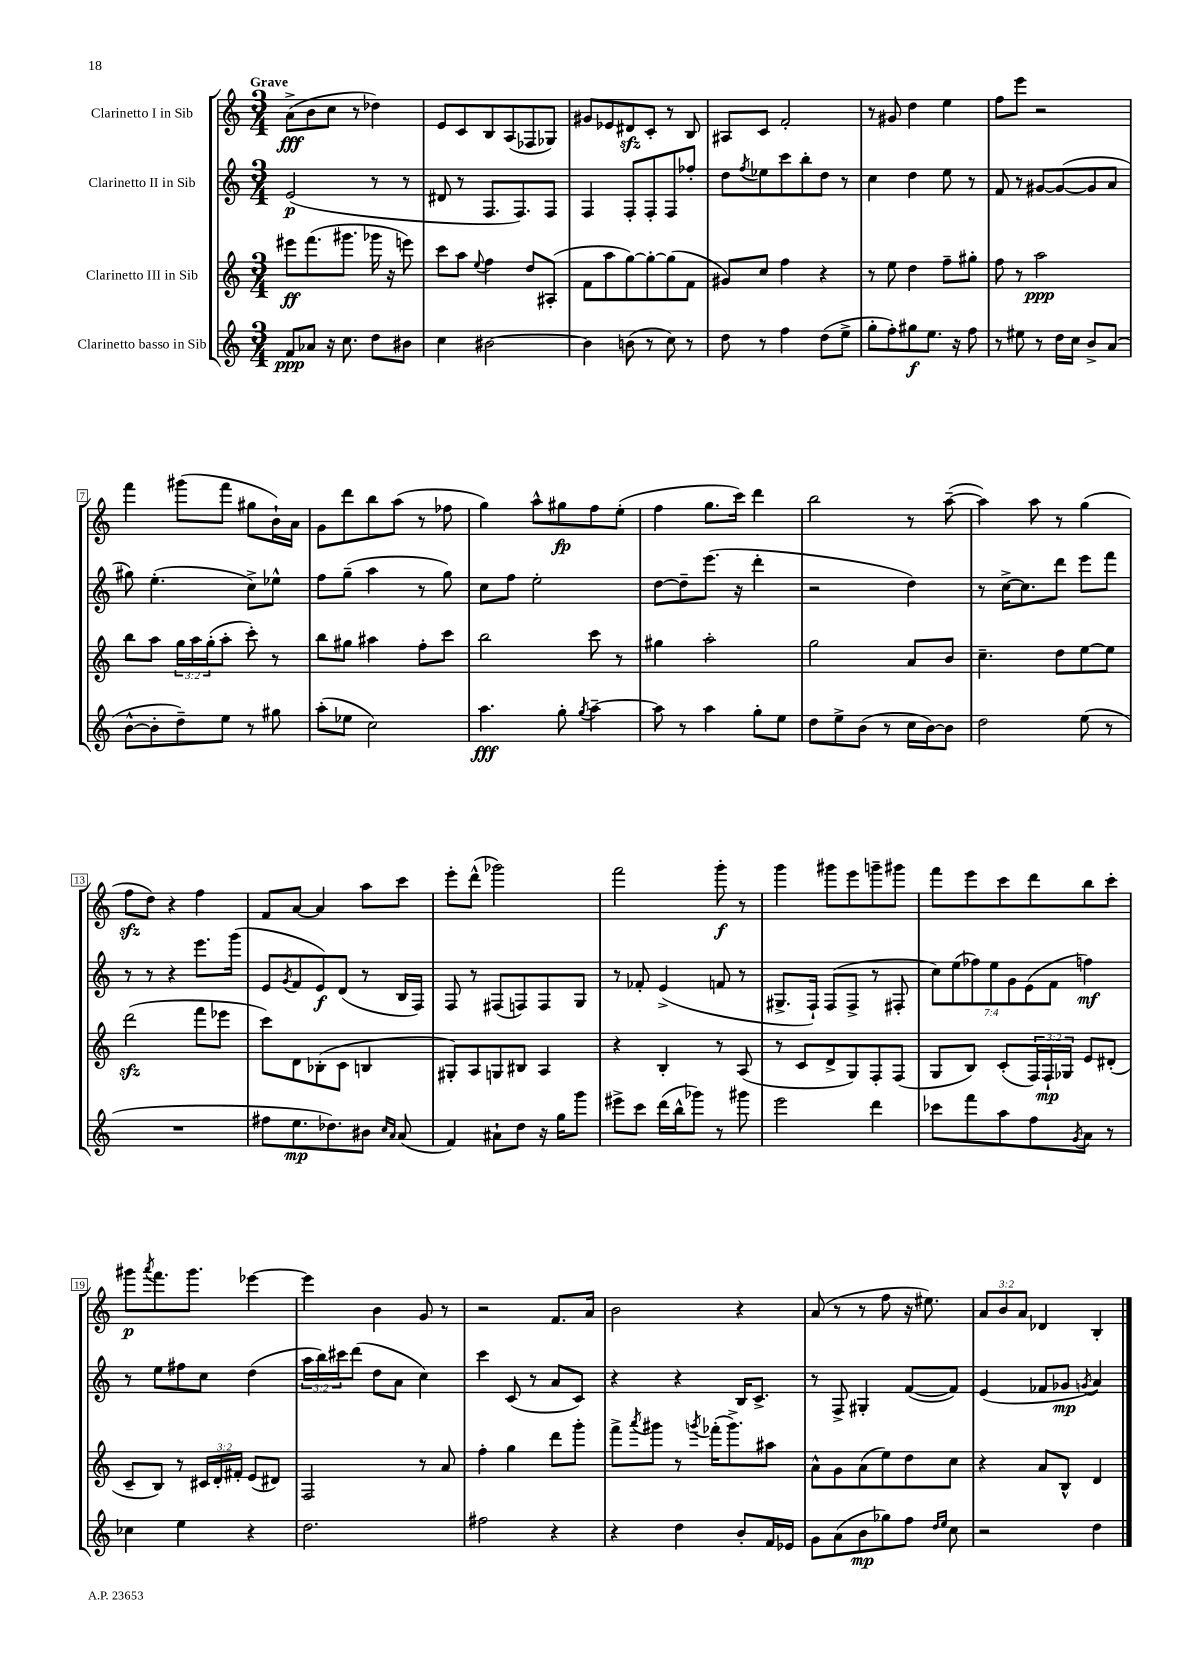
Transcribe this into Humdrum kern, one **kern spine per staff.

**kern	**kern	**kern	**kern
*staff4	*staff3	*staff2	*staff1
*clefG2	*clefG2	*clefG2	*clefG2
*k[]	*k[]	*k[]	*k[]
*M3/4	*M3/4	*M3/4	*M3/4
8f	8eee#	(2e	(8a^
8a-	(8.fff	.	8b
16r	.	.	8cc
8.cc	8.ggg#	.	.
.	.	.	8r
8dd	16ggg-	8r	4dd-)
.	16r	.	.
8b#	8eee)	8r	.
=	=	=	=
4cc	8ccc	8d#	8e
.	8aa	8r	8c
.	8qqee	.	.
[2b#	4ff	8.F	8B
.	.	.	(8A
.	.	8.F)	.
.	8dd	.	8F-
.	(8A#'	8F	8G-)
=	=	=	=
4b#]	8f	4F	8g#
.	8aa	.	8e-
(8b	[8gg)	8F'	8d#
8r	8gg'_	8F'	8c'
8cc)	(8gg]	8F	8r
8r	8f	8ff-'	8B
=	=	=	=
8dd	8g#)	8dd	8A#
.	.	8qff	.
8r	8cc	8ee-	8c
4ff	4ff	8ccc	2f'
.	.	8bb'	.
(8dd	4r	8dd	.
8ee^	.	8r	.
=	=	=	=
8gg'	8r	4cc	8r
8ff')	8ee	.	8g#
8gg#	4dd	4dd	4dd
8.ee	.	.	.
.	8ff~	8ee	4ee
16r	.	.	.
8ff	8gg#'	8r	.
=	=	=	=
8r	8ff	8f	8ff
8ee#	8r	8r	8eee
8r	2aa	[8g#	2r
16dd	.	(8g#_	.
16cc	.	.	.
8b^	.	8g#]	.
(8a	.	8a	.
=	=	=	=
[8b^^	8bb	8gg#)	4fff
8b']	8aa	(4.ee'	.
8dd~)	24gg	.	(8ggg#
.	24aa	.	.
.	(24gg'	.	.
8ee	8aa'	.	8fff
8r	8ccc')	8cc^)	8gg#
8gg#	8r	8ee-^^	16b`)
.	.	.	16a
=	=	=	=
(8aa'	8bb	8ff	8g
8ee-	8gg#	(8gg~	8ddd
2cc)	4aa#	4aa	8bb
.	.	.	(8aa
.	8ff'	8r	8r
.	8ccc	8gg)	8ff-
=	=	=	=
4.aa	2bb	8cc	4gg)
.	.	8ff	.
.	.	2ee'	8aa^^
8gg'	.	.	8gg#
8qgg	.	.	.
[4aa~	8ccc	.	8ff
.	8r	.	(8ee'
=	=	=	=
8aa]	4gg#	[8dd	4ff
8r	.	8dd~]	.
4aa	2aa'	(8.eee	8.gg
.	.	16r	16ccc)
8gg'	.	4ddd'	4ddd
8ee	.	.	.
=	=	=	=
8dd	2gg	2r	2bb
8ee^	.	.	.
(8b	.	.	.
8r	.	.	.
16cc	8a	4dd)	8r
[16b)	.	.	.
8b]	8b	.	([8aa~
=	=	=	=
2dd	4.cc~	8r	4aa])
.	.	[16cc^	.
.	.	8.cc]	.
.	.	.	8aa
.	8dd	8ddd	8r
(8ee	[8ee	8eee	(4gg
8r	8ee]	8fff	.
=	=	=	=
2.r	(2ddd	8r	8ff
.	.	8r	8dd)
.	.	4r	4r
.	8fff	8.eee	4ff
.	8eee-	.	.
.	.	(16ggg	.
=	=	=	=
8ff#	8ccc)	8e	8f
.	.	8qg	.
8.ee	8d	8f	[8a
.	(8B-'	8e)	4a]
8.dd-)	.	.	.
.	8c	(8d	.
8b#	4B	8r	8aa
16qqcc	.	.	.
16qqa	.	.	.
(8a	.	16B	8ccc
.	.	16F)	.
=	=	=	=
4f)	8G#')	8F	8eee'
.	8A	8r	(8ddd^^
8a#`	8G	(8F#	2ggg-)
8dd	8B#	8F)	.
16r	4A	8F	.
16gg	.	.	.
8ggg	.	8G	.
=	=	=	=
8eee#^	4r	8r	2fff
8ccc	.	8f-'	.
(16ddd	4B'	(4e^	.
16bb^^	.	.	.
8ggg-)	.	.	.
8r	8r	8f	8ggg'
8ggg#	(8A	8r	8r
=	=	=	=
2eee	8r	8.G#^	4ggg
.	8c	.	.
.	.	16F`)	.
.	8d^	(8F	8ggg#
.	8G)	8F^	8eee
4ddd	8F'	8r	8ggg~
.	(8F	8F#'	8ggg#
=	=	=	=
8ccc-	8G	14cc)	8fff
.	.	(14ee	.
8fff	8B)	.	8eee
.	.	14ff-)	.
.	.	14ee	.
8aa	(8c'	.	8ccc
.	.	14g	.
.	.	(14e	.
8ff	24F)	.	8ddd
.	24F`	.	.
.	.	14f	.
.	24G-	.	.
8qg	.	.	.
8a	8e	4ff)	8bb
8r	(8d#'	.	8ccc'
=	=	=	=
4cc-	8c~	8r	8ggg#
.	.	.	8qaaa
.	8B)	8ee	8.fff
4ee	8r	8ff#	.
.	.	.	8.ggg#
.	24c#	8cc	.
.	24d'	.	.
.	24f#'	.	.
4r	(8e	(4dd	[4eee-
.	8d#)	.	.
=	=	=	=
2.dd	2F	24aa	4eee-]
.	.	24bb)	.
.	.	24ccc#	.
.	.	(8ddd	.
.	.	8dd	4b
.	.	8a	.
.	8r	4cc)	8g
.	8a	.	8r
=	=	=	=
2ff#	4ff'	4ccc	2r
.	4gg	(8c	.
.	.	8r	.
4r	8ddd	8a	8.f
.	8ggg'	8c)	.
.	.	.	16a
=	=	=	=
4r	8fff^	4r	2b
.	8qaaa	.	.
.	8ggg#	.	.
4dd	8r	4r	.
.	8qggg	.	.
.	(16fff-'	.	.
.	8.ggg^)	.	.
8b'	.	16B	4r
.	.	8.c^	.
16f	8aa#	.	.
16e-	.	.	.
=	=	=	=
8g	8a^^	8r	(8a
(8a	8g	8F^	8r
8b	(8a	4G#'	8r
8gg-)	8ee)	.	8ff
8ff	8dd	([8f	16r
.	.	.	8.ee#)
16qqdd	.	.	.
16qqee	.	.	.
8cc	8cc	8f])	.
=	=	=	=
2r	4r	(4e	12a
.	.	.	12b
.	.	.	12a
.	8a	8f-	4d-
.	8B^^	8g-	.
.	.	8qg	.
4dd	4d	4a)	4B'
==	==	==	==
*-	*-	*-	*-
